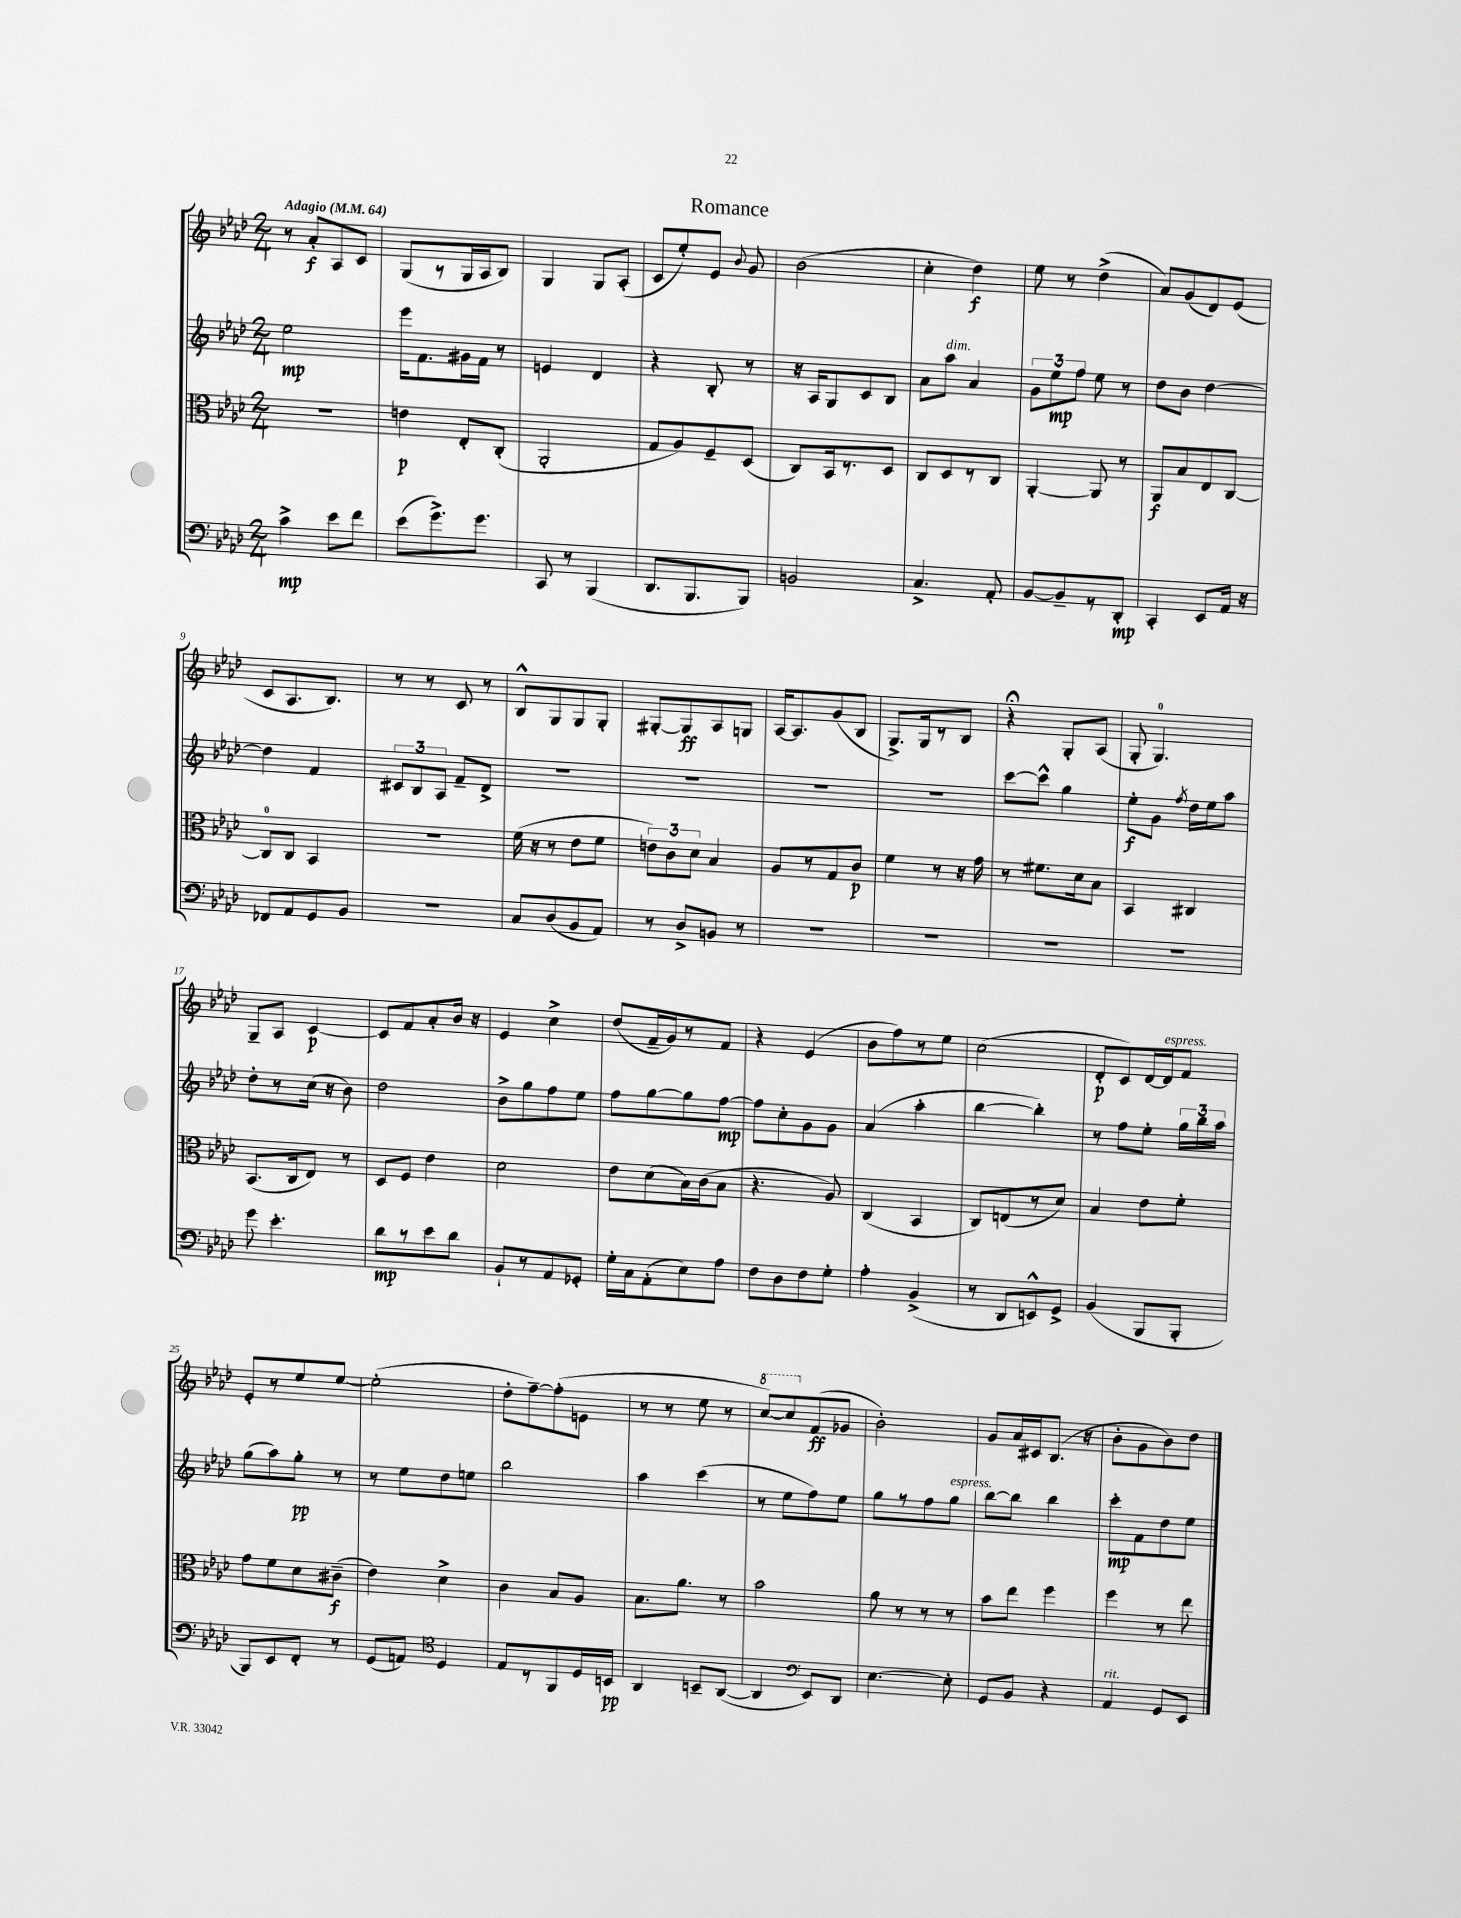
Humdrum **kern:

**kern	**kern	**kern	**kern
*staff4	*staff3	*staff2	*staff1
*clefF4	*clefC3	*clefG2	*clefG2
*k[b-e-a-d-]	*k[b-e-a-d-]	*k[b-e-a-d-]	*k[b-e-a-d-]
*M2/4	*M2/4	*M2/4	*M2/4
*MM64	*MM64	*MM64	*MM64
4c^	2r	2ee-	8r
.	.	.	8a-'
8e-	.	.	8A-
8f	.	.	8c
=	=	=	=
(8e-	4e	16eee-	(8G
.	.	8.f	.
8.g^)	.	.	8r
.	8E-'	16g#	16G
8.g	.	16f	16A-
.	(8C'	8r	8B-)
=	=	=	=
8CC	2AA-'	4e	4G
8r	.	.	.
(4BBB-	.	4d-	8G
.	.	.	(8A-'
=	=	=	=
8.DD-	8G	4r	8c
.	8A-)	.	8ee-')
8.BBB-	.	.	.
.	8F~	8B-'	8e-
.	.	.	8qqb-
8BBB-)	(8D-	8r	8g
=	=	=	=
2BB	8C)	16r	(2b-
.	.	16A-	.
.	16BB-	8G	.
.	8.r	.	.
.	.	8c	.
.	8D-	8B-	.
=	=	=	=
4.C^	8C	8a-	4cc'
.	8D-	8aa-	.
.	8r	4a-	4dd-)
8AA-'	8C	.	.
=	=	=	=
[8BB-	[4AA-'	12g	8ee-
.	.	12ee-	.
8BB-~]	.	.	8r
.	.	12ff	.
8r	8AA-]	8ee-	(4dd-^
8DD-'	8r	8r	.
=	=	=	=
4CC'	8AA-	8dd-	8a-)
.	8B-	8b-	(8g
8EE-	8E-	[4dd-	8d-)
16AA-	[8C	.	(8e-
16r	.	.	.
=	=	=	=
8FF-	8C]	4dd-]	8c
8AA-	8C	.	8.A-
8GG	4BB-	4f	.
.	.	.	8.B-)
8BB-	.	.	.
=	=	=	=
2r	2r	12c#	8r
.	.	12B-	.
.	.	.	8r
.	.	12A-	.
.	.	8f~	8c
.	.	8d-^	8r
=	=	=	=
8C	(16f	2r	8B-^^
.	16r	.	.
(8D-	8r	.	8G
8BB-	8e-	.	8G
8AA-)	8f	.	8G'
=	=	=	=
8r	12e)	2r	[8G#'
.	12c	.	.
8D-^	.	.	8G#]
.	12d-	.	.
8BB	4B-	.	8A-
8r	.	.	8G
=	=	=	=
2r	8A-	2r	[16A-
.	.	.	8.A-]
.	8r	.	.
.	8G	.	(8g
.	8c	.	8B-
=	=	=	=
2r	4f	2r	8.G^)
.	.	.	16G
.	8r	.	8r
.	16r	.	8B-
.	16g	.	.
=	=	=	=
2r	8r	[8ccc	4r;
.	8.f#	8ccc^^]	.
.	.	4gg	8G'
.	16d-	.	.
.	8B-	.	(8A-
=	=	=	=
2r	4BB-	8ee-'	8G'
.	.	8g	4.G)
.	.	8qff	.
.	4C#	16dd-	.
.	.	16ee-	.
.	.	8aa-	.
=	=	=	=
8g	(8.BB-	8dd-'	8G~
4.e-'	.	8r	8A-
.	16C	.	.
.	8E-)	(16cc	[4c
.	.	16r	.
.	8r	8b-)	.
=	=	=	=
8d-	8D-	2dd-	8c]
8r	8F	.	8f
8e-	4e-	.	8a-'
8d-	.	.	16b-
.	.	.	16r
=	=	=	=
8BB-`	2d-	8b-^	4e-
8r	.	8gg	.
8AA-	.	8ff	4cc^
8GG-'	.	8ee-	.
=	=	=	=
16G'	8e-	8ff	(8dd-
16C	.	.	.
(8AA-'	(8d-	[8gg	16f~
.	.	.	16g)
8E-)	16B-)	8gg]	8r
.	(16c	.	.
8A-	8B-	[8ff	8f
=	=	=	=
8F	4.r	8ff]	4r
8D-	.	8cc'	.
8F	.	8g	(4e-
8G'	8A-)	8g	.
=	=	=	=
4A-'	(4C	(4a-	8b-
.	.	.	8ff)
(4BB-^	4BB-	4aa-'	8r
.	.	.	8ee-
=	=	=	=
8r	8C)	[4bb-	(2cc
8DD-	(8E	.	.
8EE^^)	8r	4bb-'])	.
8GG^	8d-)	.	.
=	=	=	=
(4BB-	4B-	8r	8d-'
.	.	8ff	8c)
8BBB-	8e-	8ee-'	[16d-
.	.	.	16d-]
8BBB-'	8f'	24gg	8f
.	.	24bb-	.
.	.	24aa-	.
=	=	=	=
8BBB-)	8g	(8gg	8e-'
8EE-	8f	8aa-)	8r
8FF'	8d-	8gg'	8ee-
8r	(8c#~	8r	[8ee-
=	=	=	=
(8GG	4e-)	8r	(2ee-']
8AA)	.	8ee-	.
*clefC4	*	*	*
4D-	4d-^	8dd-	.
.	.	8ee	.
=	=	=	=
8E-	4c	2bb-	8dd-'
8r	.	.	[8ff~)
8FF	8B-	.	(8ff']
16D-	8A-	.	8e
16BB	.	.	.
=	=	=	=
4AA-	8.B-	4aa-	8r
.	.	.	8r
.	8.a-	.	.
8BB~	.	(4ccc	8ee-
([8AA-	8r	.	8r
=	=	=	=
4AA-]	2b-	8r	[8ccc)
.	.	8ee-	8ccc]
*clefF4	*	*	*
8EE-)	.	8ff)	(8f
8DD-	.	8ee-	8g-
=	=	=	=
[4.E-	8a-	8gg	2b-')
.	8r	8r	.
.	8r	8ff	.
8E-']	8r	8gg	.
=	=	=	=
8GG	8b-	[8bb-	8g
8BB-	8ee-	8bb-]	16a-
.	.	.	16c#
4r	4ff	4bb-	(8.B-
.	.	.	16r
=	=	=	=
4AA-	4ff	8ccc'	8b-'
.	.	8f	8g
8GG	8r	8dd-	8b-)
8EE-	8ee-	8ee-	8dd-
==	==	==	==
*-	*-	*-	*-
